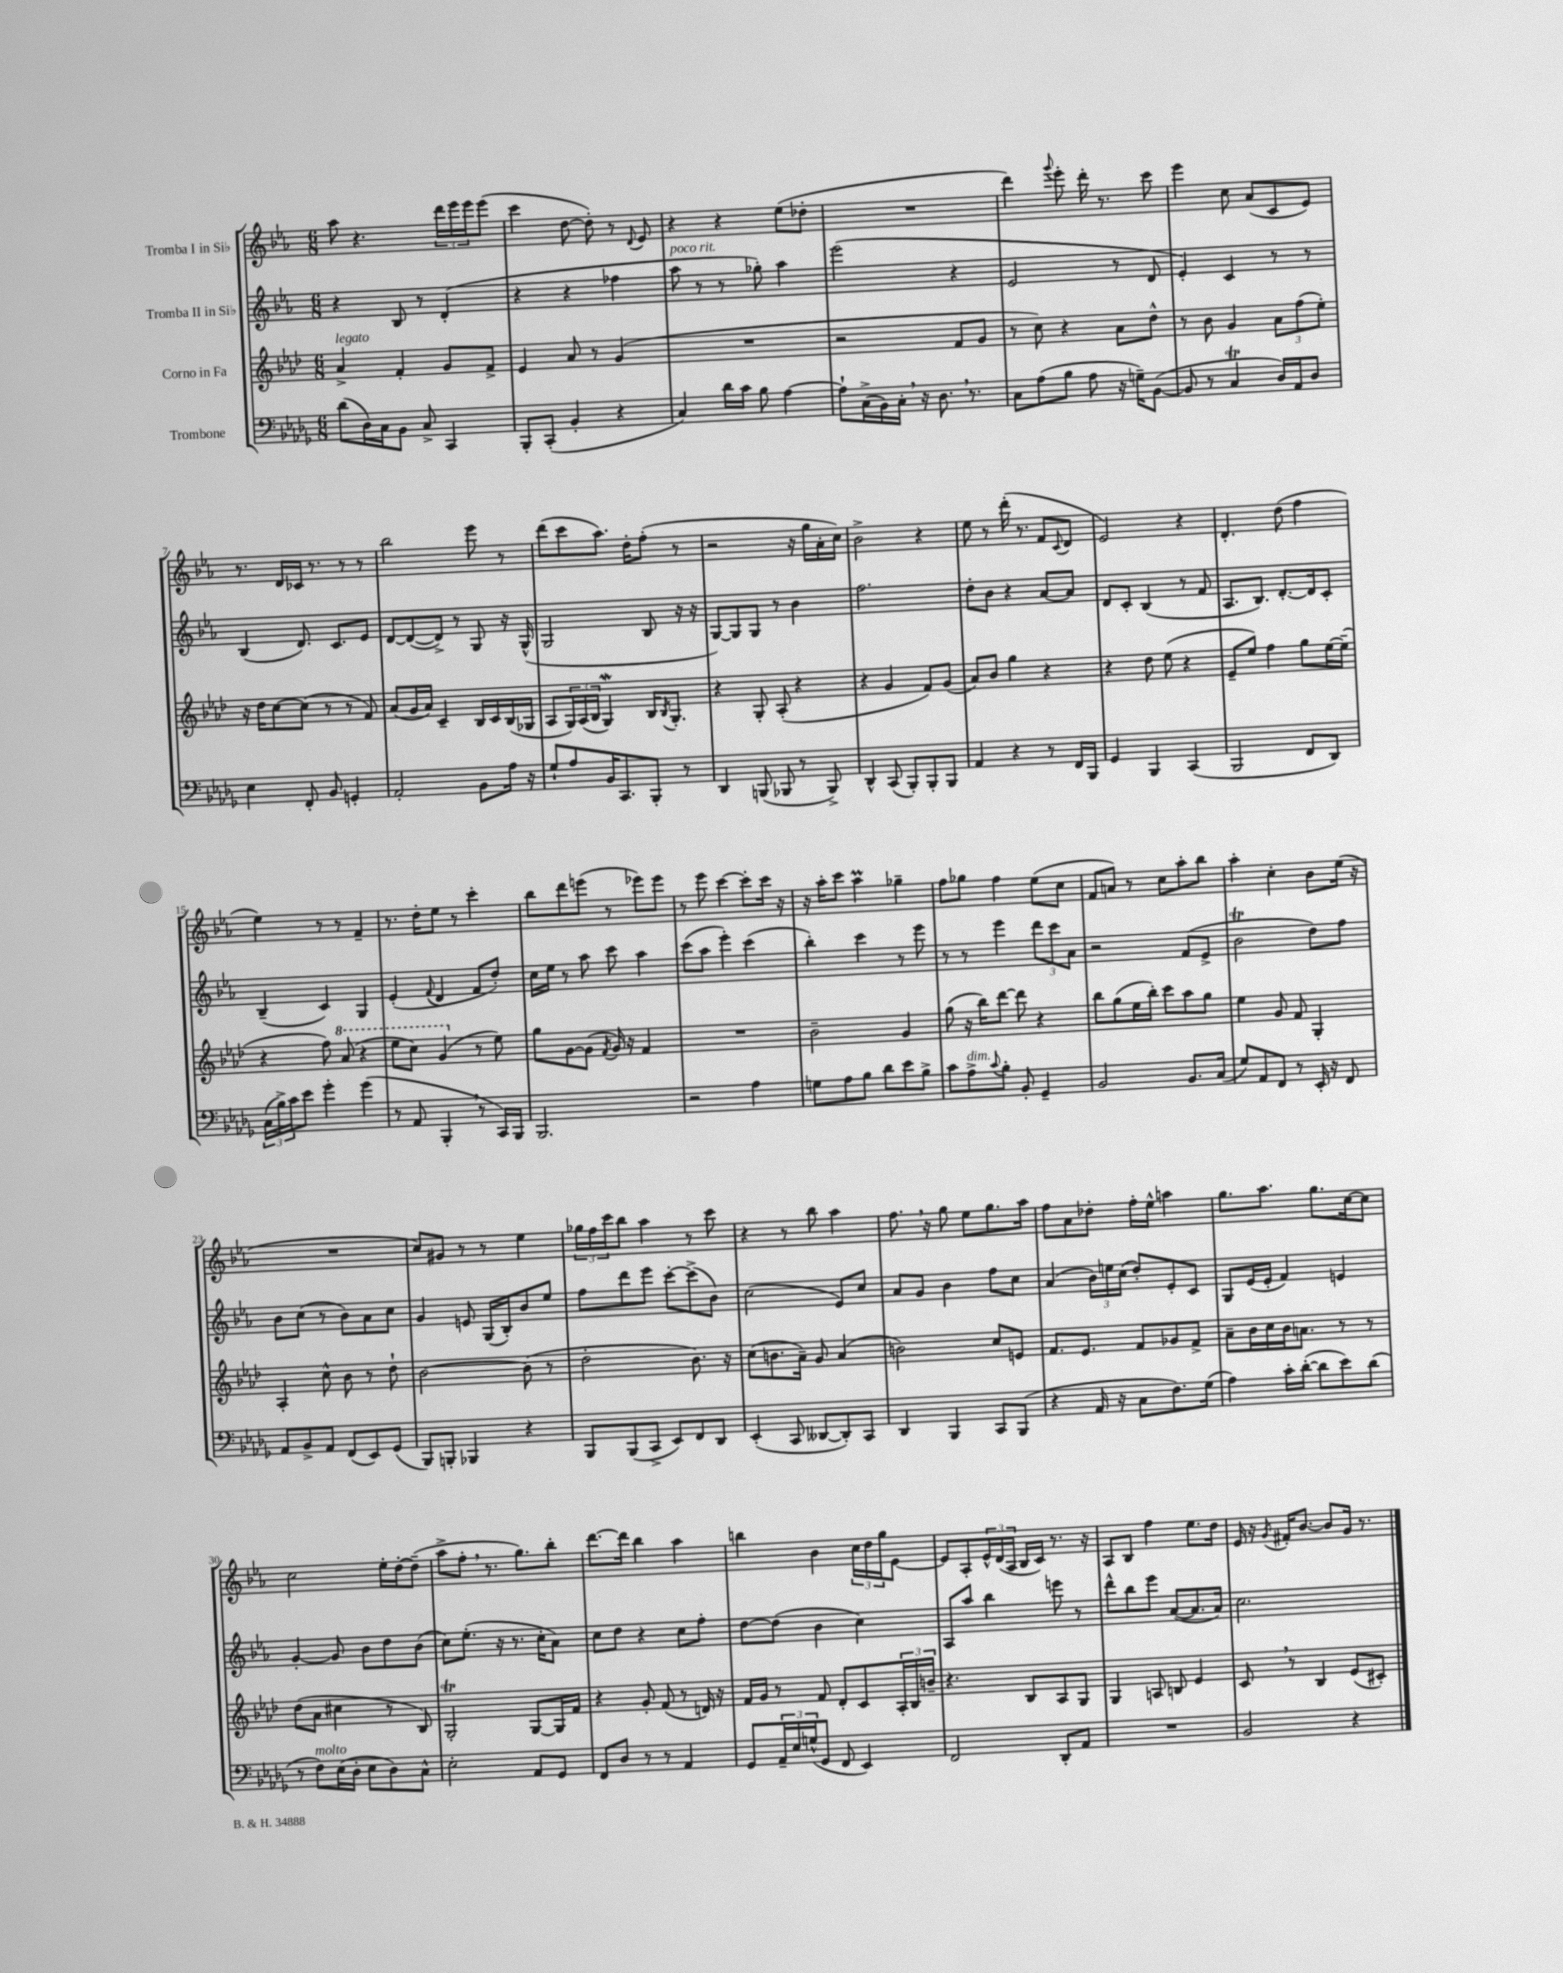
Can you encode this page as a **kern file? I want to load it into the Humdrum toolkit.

**kern	**kern	**kern	**kern
*part4	*part3	*part2	*part1
*staff4	*staff3	*staff2	*staff1
*I"Trombone	*I"Corno in Fa	*I"Tromba II in Si♭	*I"Tromba I in Si♭
*clefF4	*clefG2	*clefG2	*clefG2
*k[b-e-a-d-g-]	*k[b-e-a-d-]	*k[b-e-a-]	*k[b-e-a-]
*M6/8	*M6/8	*M6/8	*M6/8
=1	=1	=1	=1
!	!LO:TX:a:i:t=legato	!	!
(8d-\L	4a-^/	4r	8aa-\
16D-\L)	.	.	4.r
16C\J	.	.	.
8BB-\J	4f'/	8B-/	.
8C^/	.	8r	.
4CC/	8g/L	(4d'/	24ddd\LL
.	.	.	24eee-\
.	.	.	24eee-\J
.	8f^/J	.	(8eee-\J
=2	=2	=2	=2
8BBB-'/L	4e-/	4r	4ccc\
(8CC'/J	.	.	.
4BB-'/	8a-/	4r	[8dd\
.	8r	.	8dd'\])
4r	(4g/	4ff-X\	8r
.	.	.	8qqd/
.	.	.	8e-/
=3	=3	=3	=3
!	!	!LO:TX:a:i:t=poco rit.	!
4C/)	2.r	8aa-\	4r
.	.	8r	.
16d-\LL	.	8r	4r
16c\JJ	.	.	.
8B-\	.	8gg-X'\)	.
[4A-\	.	4aa-\	(8ee-\L
.	.	.	8dd-X'\J
=4	=4	=4	=4
8A-`\L]	2r	(2eee-\	2.r
(16C^\L	.	.	.
16BB-\)	.	.	.
16C',\JJ	.	.	.
16r	.	.	.
8.D-,\	.	.	.
.	8f/L	4r	.
8.r	.	.	.
.	8g/J	.	.
=5	=5	=5	=5
8C\L	8r	2e-/	4ddd\)
(8A-\	8cc\)	.	.
.	.	.	8qqggg/
8B-\J	4r	.	8eee-'\
8A-\	.	.	16ddd'\
.	.	.	8.r
16r	8a-\L	8r	.
16Gn~\KL)	.	.	.
([8BB-\J	8dd-^^\J	8d/	8ccc\
=6	=6	=6	=6
8BB-/]	8r	4e-'/)	4eee-\
8r	8b-\	.	.
4Ct/	4g/	4c/	8cc\
.	.	.	(8a-/L
16D-/LL)	12a-\L	8r	8c/
16AA-/J	.	.	.
.	(12ff\	.	.
8D-/J	.	8r	8e-/J)
.	12ee-'\J)	.	.
!!LO:LB:g=z
=7	=7	=7	=7
4E-\	16r	(4B-/	8.r
.	16dd-\KL	.	.
.	[8cc\	.	.
.	.	.	16d/LL
8FF'/	(8cc\J]	8.d/)	16c-X/JJ
.	.	.	8.r
8BB-/	8r	.	.
.	.	8.c/L	.
4GGn'/	8r	.	8r
.	8f/)	8e-/J	8r
=8	=8	=8	=8
2AA-'/	(8a-/L	[8d/L	2bb-\
.	16g/L	(8d/_	.
.	16a-/JJ)	.	.
.	4c~/	8d^/J])	.
.	.	8r	.
8BB-\L	16B-/LL	8G/	8eee-\
.	16c/	.	.
16A-\Jk	(16B-/	16r	8r
16r	16G-X/JJ	(16G^^/	.
=9	=9	=9	=9
8G-`/L	8A-/L	2G/	(8ddd\L
8A-/	24G/L)	.	8ccc\
.	(24A-/	.	.
.	24B-/JJ	.	.
16BB-/K	4GW/)	.	8.aa-\J)
8.CC/	.	.	.
.	.	.	16dd'\KL
8BBB-'/J	16B-/KL	8B-/	(8ff'\J
.	8qB-/	.	.
.	8.G'/J	.	.
8r	.	16r	8r
.	.	16r	.
=10	=10	=10	=10
4DD-/	4r	[8G/L)	2r
.	.	8G/]	.
(8BBBn/	8G'/	8G/J	.
8BBB-X/	(8A-'/	8r	.
8r	4r	4b-\	16r
.	.	.	16gg\LL
8BBB-^/)	.	.	16a-'\
.	.	.	16cc\JJ)
=11	=11	=11	=11
4DD-^^/	4r	2.ff\	2b-^\
(8CC/	4g/	.	.
8BBB-'/L)	.	.	.
8BBB-'/	8f/L)	.	4r
8BBB-/J	(8g/J	.	.
=12	=12	=12	=12
4AA-/	8a-/L)	8dd'\L	8ee-\
.	8b-/J	8b-\J	8r
4r	4gg\	4r	(16ddd'\
.	.	.	8.r
8r	4r	[8a-/L	8f/L
.	.	.	8qqc/
16FF/LL	.	8a-/J]	8d/J
16BBB-/JJ	.	.	.
=13	=13	=13	=13
4GG-/	4r	8d/L	2e-/)
.	.	8c'/J	.
4BBB-/	8dd-\	(4B-/	.
.	(8ee-\	.	.
(4CC/	4r	8r	4r
.	.	8f/	.
=14	=14	=14	=14
2BBB-/	8e-~/L	8.A-/L	4.d'/
.	8ee-/J)	.	.
.	.	8.B-/J)	.
.	4ff\	.	.
.	.	[8.d'/L	(8dd\
8FF/L	8gg\L	.	4ff\
.	.	16d/k]	.
8DD-/J)	[16ee-\L	8c'/J	.
.	(16ee-~\JJ]	.	.
!!LO:LB:g=z
=15	=15	=15	=15
(24C\LL	4r	(4B-~/	4ee-\)
24B-^\)	.	.	.
24c\J	.	.	.
8e-\J	.	.	.
4g-'\	8ff\)	4c/)	8r
*	*8va	*	*
.	(8aa-/	.	8r
(4g-\	4r	4G/	4f~/
=16	=16	=16	=16
8r	8eee-\L	(4e-'/	8.r
8AA-/	8ccc\J)	.	.
.	.	.	16dd'\KL
.	.	8qqf/	.
4BBB-',/	(4gg/	4d/	8ee-\J
.	.	.	8r
*	*X8va	*	*
8r	8r	8f/L	4ccc'\
16CC/LL)	8ee-\)	8dd'/J)	.
16BBB-/JJ	.	.	.
=17	=17	=17	=17
2.BBB-/	8gg\L	16cc\LL	8bb-\L
.	.	16ee-\JJ	.
.	[8g\	8r	8ddd\
.	(8g\J]	8aa-\	(8eeen\J
.	8qf/	.	.
.	16g/)	8ccc\	8r
.	16r	.	.
.	4f/	4aa-\	8eee-X\L)
.	.	.	8eee-\J
=18	=18	=18	=18
2r	2.r	(8ccc\L	8r
.	.	8aa-\J	8eee-\
.	.	4eee-'\)	[4ccc\
4A-\	.	(4ccc\	8ccc'\L]
.	.	.	16ccc\Jk
.	.	.	16r
=19	=19	=19	=19
8Gn\L	2b-~\	4bb-'\)	16r
.	.	.	16aa-'\KL
8A-\	.	.	8ccc\J
8B-\J	.	4ccc\	4aa-M\
8d-\L	.	.	.
8e-\	4g/	8r	4gg-X~\
8B-^\J	.	8eee-\	.
=20	=20	=20	=20
8c\L	(8gg\	8r	8ff\L
!LO:TX:a:i:t=dim.	!	!	!
8A-^\	16r	8r	8gg-X\J
.	16bb-\KL)	.	.
8qqc/	.	.	.
8B-'\J	[8ddd-\J	4eee-\	4ff\
8BB-'/	8ddd-\]	.	.
4GG-~/	4r	12ddd\L	(8ee-\L
.	.	12ccc\	.
.	.	.	8cc\J
.	.	12a-\J	.
=21	=21	=21	=21
2BB-/	8bb-\L	2r	8f/L
.	(8gg\	.	8an/J)
.	16ee-\L	.	8r
.	16bb-'\JJ)	.	.
.	8ccc\L	.	8cc\L
8.BB-/L	8aa-\	(8f/L	8aa-'\
.	8gg\J	8e-^/J	8bb-\J
(16C/Jk	.	.	.
=22	=22	=22	=22
8G-/L)	4ee-\	2b-T\	4aa-'\
8AA-/	.	.	.
8FF/J	8g/	.	4cc'\
8r	8f/	.	.
16EE-'/	4G'/	8dd\L)	8b-\L
16r	.	.	.
8FF/	.	8ff\J	(16ee-\Jk
.	.	.	16r
!!LO:LB:g=z
=23	=23	=23	=23
8AA-/L	4A-'/	8b-\L	2.r
8BB-^/	.	(8cc\J	.
8AA-/J	8cc^^\	8r	.
(8FF/L	8b-\	8b-\L)	.
8EE-/)	8r	8a-\	.
(8GG-/J	8dd-`\	8cc\J	.
=24	=24	=24	=24
8BBB-/L)	[2b-\	4g/	8cc/L)
8BBBn'/J	.	.	8g#X/J
4BBB-X/	.	8en/	8r
.	.	(16G/LL	8r
.	.	16B-'/J)	.
4r	(8b-\]	8b-/	4ee-\
.	8r	8ee-/J	.
=25	=25	=25	=25
8BBB-/L	2dd-'\	8ff\L	24gg-X\LL
.	.	.	24ff\
.	.	.	24ccc\J
(8BBB-/	.	8ddd\	8bb-\J
8CC^/J	.	8eee-\J	4aa-\
8EE-/L)	.	[8ccc'\L	.
8FF/	8.b-\)	(8ccc^\]	8r
8DD-/J	.	8b-\J)	8ccc\
.	16r	.	.
=26	=26	=26	=26
(4EE-'/	(8cc\L	(2cc\	4r
.	8.bn\	.	.
8CC/	.	.	8r
.	16a-~\Jk)	.	.
[8DD--X/L	8g/	.	8bb-\
8DD--'/])	(4a-/	8e-/L)	4aa-\
8CC/J	.	8cc/J	.
=27	=27	=27	=27
4DD-/	2bn\)	8a-/L	8.ff,\
.	.	8g/J	.
.	.	.	16r
4BBB-/	.	4b-\	8gg\
.	.	.	8ee-\L
8CC/L	8cc/L	8ff\L	8.gg\
(8BBB-/J	8en/J	8cc\J	.
.	.	.	16aa-\Jk
=28	=28	=28	=28
4r	8.f/L	(4a-/	8ff\L
.	.	.	8a-\
.	8.e-/J	.	.
16AA-/	.	24b-\LL)	8dd-X'\J
.	.	24een\	.
16r	.	.	.
.	.	(24cc\JJ	.
8C\L	8f/L	8dd'/L)	16ff'\LL
.	.	.	16ee-^^\JJ
8.F\)	8g-X/	8e-'/	4aan\
.	8f^/J	8c/J	.
(16G-\Jk	.	.	.
=29	=29	=29	=29
4A-\)	8a-~\L	8G/L	8.gg\L
.	16b-\L	(16e-/L	.
.	16cc\	16e-'/JJ	8.aa-\J
16c'\LL	16b-\J	4f/)	.
([16d-'\JJ	8.an\J	.	.
8d-\L]	.	.	8.gg\L
8e-\)	8r	4en/	.
.	.	.	[16cc\k
(8d-\J	8r	.	8cc\J]
!!LO:LB:g=z
=30	=30	=30	=30
8r	(8dd-\L	[4g'/	2cc\
!LO:TX:a:i:t=molto	!	!	!
8F\L)	8a-\J	.	.
(16E-\L	4cc#X\	8g/]	.
16D-'\JJ	.	.	.
8E-\L	.	8b-\L	.
8D-\)	8r	8dd\	16ee-'\LL
.	.	.	[16dd'\J
8C^^\J	8B-/)	(8b-\J	(8dd~\J]
=31	=31	=31	=31
2E-'\	2Gt'/	8cc\L)	8aa-^\L
.	.	(8.ee-'\J	8ff',\J
.	.	.	8.r
.	.	16r	.
.	.	8.r	.
.	.	.	8.gg\L)
8AA-/L	[8G/L	.	.
.	.	16cc'\KL	.
8GG-/J	16G/L]	8a-\J)	8bb-'\J
.	16f/JJ	.	.
=32	=32	=32	=32
8FF/L	4r	8cc\L	[8.ddd\L
8D-/J	.	8dd\J	.
.	.	.	16ddd\Jk]
8r	8g'/	4r	4bb-\
8r	(8f/	.	.
4AA-/	8r	8cc\L	4aa-\
.	16dn/)	8ff'\J	.
.	16r	.	.
=33	=33	=33	=33
8GG-/L	16f/LL	[8dd\L	4bbn\
.	16g/JJ	.	.
24AA-~/L	8r	(8dd\J]	.
24E-/	.	.	.
(24Gn^^/J	.	.	.
8GG-/J	8f/	4b-\	4b-\
8FF/	8d-'/L	.	.
4EE-/)	8c/	4cc\)	24cc\LL
.	.	.	24dd\
.	.	.	24gg\J
.	24A-'/L	.	[8e-\J
.	24B-/	.	.
.	24bn~/JJ	.	.
=34	=34	=34	=34
2FF/	4.r	8A-/L	8e-/L]
.	.	8aa-/J	8A-'/
.	.	4bb-\	24e-^^/L
.	.	.	(24d/
.	.	.	24A-/JJ
.	8B-/L	.	16B-/LL
.	.	.	16c/JJ)
8DD-'/L	8A-/	8eeen\	8.r
8AA-/J	8G/J	8r	.
.	.	.	16r
=35	=35	=35	=35
2.r	4G/	8ddd^^\L	8A-/L
.	.	8bb-\	8B-/J
.	8An/	8eee-\J	4ff\
.	8Bn/	([8a-/L	.
.	4e-/	8.a-/]	8.ee-\L
.	.	16a-/Jk)	16dd\Jk
=36	=36	=36	=36
2BB-/	8c,/	2.cc\	16e-/
.	.	.	16r
.	.	.	8qg/
.	8r	.	16f#X'/KL
.	.	.	[8.b-/J
.	4B-/	.	.
.	.	.	8b-/L]
4r	(8e-/L	.	16g/Jk
.	.	.	8.r
.	8c#X'/J)	.	.
==	==	==	==
*-	*-	*-	*-
